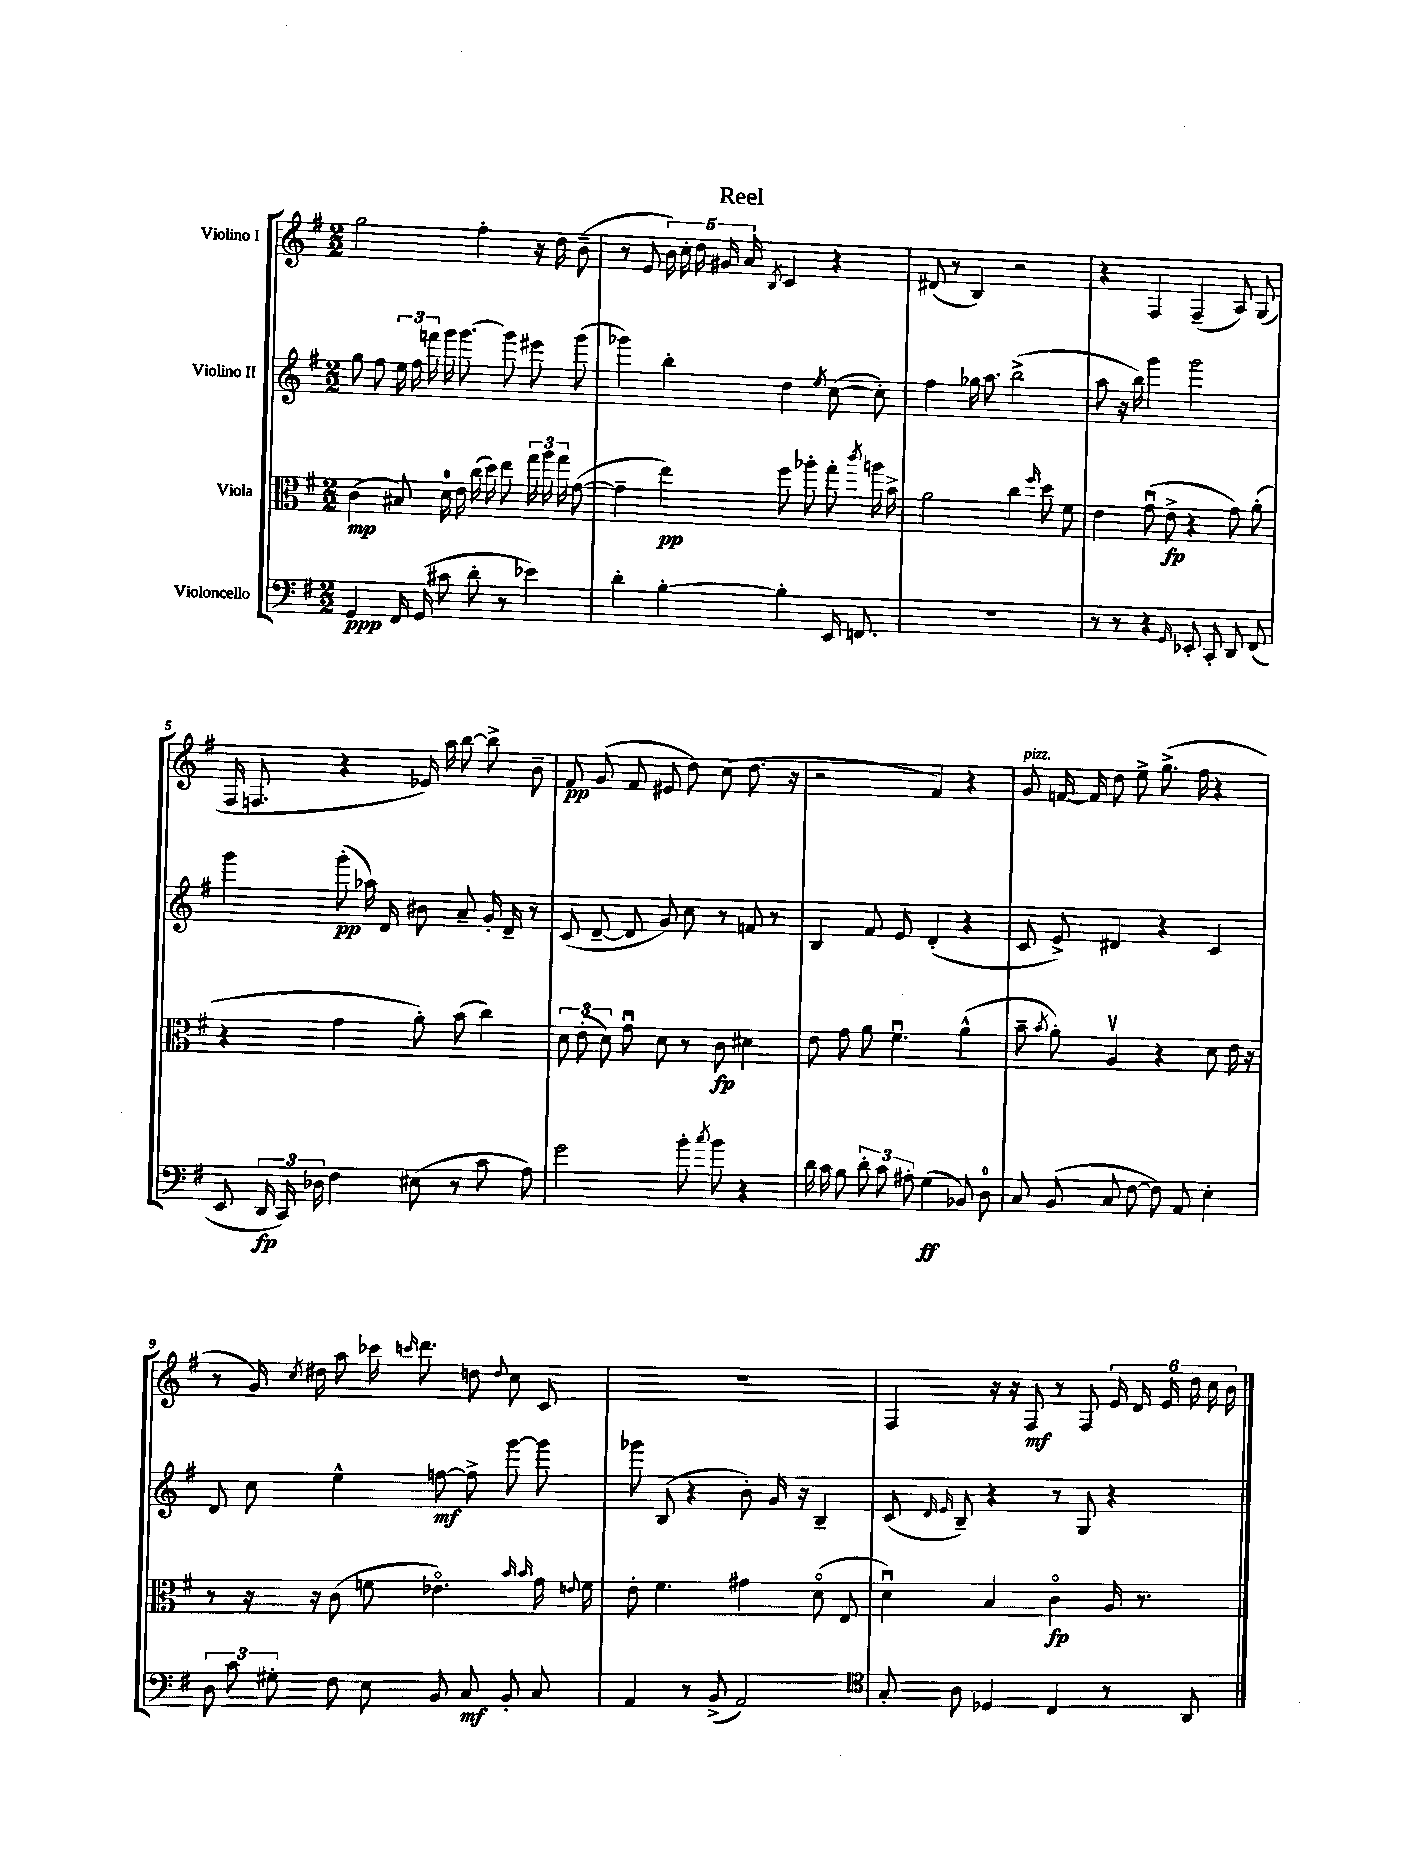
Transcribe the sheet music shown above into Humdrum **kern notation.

**kern	**dynam	**kern	**dynam	**kern	**dynam	**kern	**dynam
*part4	*part4	*part3	*part3	*part2	*part2	*part1	*part1
*staff4	*staff4	*staff3	*staff3	*staff2	*staff2	*staff1	*staff1
*I"Violoncello	*	*I"Viola	*	*I"Violino II	*	*I"Violino I	*
*clefF4	*	*clefC3	*	*clefG2	*	*clefG2	*
*k[f#]	*	*k[f#]	*	*k[f#]	*	*k[f#]	*
*M2/2	*	*M2/2	*	*M2/2	*	*M2/2	*
=1	=1	=1	=1	=1	=1	=1	=1
4GG/	ppp	(4c\	mp	8gg\	.	2gg\	.
.	.	.	.	8ff#\	.	.	.
16FF#/	.	8B#X/)	.	24ee\	.	.	.
.	.	.	.	24ff#\	.	.	.
(16GG/	.	.	.	.	.	.	.
.	.	.	.	24fffn\	.	.	.
8c#X\	.	16d\	.	16ggg\	.	.	.
.	.	16e\	.	[8.ggg\	.	.	.
8d'\	.	(16cc\	.	.	.	4ff#'\	.
.	.	16dd\)	.	.	.	.	.
8r	.	8ee\	.	8ggg\]	.	.	.
4e-X\)	.	24gg\	.	8eee#X\	.	16r	.
.	.	24aa\	.	.	.	.	.
.	.	.	.	.	.	16dd\	.
.	.	24gg\	.	.	.	.	.
.	.	([8g\	.	(8ggg\	.	(8b~\	.
=2	=2	=2	=2	=2	=2	=2	=2
4d'\	.	4g~\]	.	4ggg-X\)	.	8r	.
.	.	.	.	.	.	8e/	.
[4B'\	.	4ee\)	pp	4bb'\	.	20b\)	.
.	.	.	.	.	.	20cc'\	.
.	.	.	.	.	.	20dd\	.
.	.	.	.	.	.	20g#X/	.
.	.	.	.	.	.	20a/	.
.	.	.	.	.	.	8qB/	.
4B'\]	.	8ff#\	.	4dd\	.	4c/	.
.	.	8aa-X'\	.	.	.	.	.
.	.	.	.	8qee/	.	.	.
16EE/	.	8gg'\	.	([8cc\	.	4r	.
8.FFn/	.	.	.	.	.	.	.
.	.	8qccc/	.	.	.	.	.
.	.	16aan\	.	8cc'\])	.	.	.
.	.	16b^\	.	.	.	.	.
=3	=3	=3	=3	=3	=3	=3	=3
1r	.	2a\	.	4ff#\	.	(8d#X/	.
.	.	.	.	.	.	8r	.
.	.	.	.	16gg-X\	.	4B/)	.
.	.	.	.	8.aa\	.	.	.
.	.	4cc\	.	(2bb^\	.	2r	.
.	.	16qqff#/	.	.	.	.	.
.	.	8dd\	.	.	.	.	.
.	.	8f#\	.	.	.	.	.
=4	=4	=4	=4	=4	=4	=4	=4
8r	.	4e\	.	8aa\	.	4r	.
8r	.	.	.	16r	.	.	.
.	.	.	.	16bb\)	.	.	.
4r	.	(8gu\	.	4ggg\	.	4F#/	.
.	.	8e^\	fp	.	.	.	.
16qqGG/	.	.	.	.	.	.	.
8EE-X'/	.	4r	.	2ggg\	.	(4F#~/	.
8CC'/	.	.	.	.	.	.	.
8DD/	.	8g\)	.	.	.	8A/)	.
(8FF#/	.	(8a'\	.	.	.	(8G/	.
!!LO:LB:g=z
=5	=5	=5	=5	=5	=5	=5	=5
8EE/	.	4r	.	4ggg\	.	16F#/	.
.	.	.	.	.	.	8.Fn/	.
24DD/	fp	.	.	.	.	.	.
24CC/)	.	.	.	.	.	.	.
24D-X\	.	.	.	.	.	.	.
4F#\	.	4g\	.	(8ggg'\	pp	4r	.
.	.	.	.	16aa-X\)	.	.	.
.	.	.	.	16d/	.	.	.
(8E#X\	.	8a'\)	.	8b#X\	.	16e-X/)	.
.	.	.	.	.	.	16aa\	.
8r	.	(8b\	.	8a~/	.	[8bb\	.
8c\	.	4cc\)	.	16g'/	.	8bb^\]	.
.	.	.	.	16d~/	.	.	.
8A\)	.	.	.	8r	.	8b~\	.
=6	=6	=6	=6	=6	=6	=6	=6
2g\	.	12d\	.	(8c/	.	8f#/	pp
.	.	(12e'\	.	.	.	.	.
.	.	.	.	[8d~/	.	(8g/	.
.	.	12d\)	.	.	.	.	.
.	.	8gu\	.	8d/]	.	8f#/	.
.	.	8d\	.	8g/)	.	8e#X/	.
8b'\	.	8r	.	8cc\	.	8dd\)	.
8qcc/	.	.	.	.	.	.	.
8b\	.	8c\	fp	8r	.	(8cc\	.
4r	.	4d#X\	.	8fn/	.	8.dd\	.
.	.	.	.	8r	.	.	.
.	.	.	.	.	.	16r	.
=7	=7	=7	=7	=7	=7	=7	=7
16d\	.	8e\	.	4B/	.	2r	.
16c\	.	.	.	.	.	.	.
8B\	.	8g\	.	.	.	.	.
12d'\	.	8a\	.	8f#/	.	.	.
12c\	.	.	.	.	.	.	.
.	.	4.f#u\	.	8e/	.	.	.
12A#X'\	.	.	.	.	.	.	.
(4G\	ff	.	.	(4d'/	.	4f#/)	.
8BB-X/)	.	(4a^^\	.	4r	.	4r	.
8D\	.	.	.	.	.	.	.
=8	=8	=8	=8	=8	=8	=8	=8
!	!	!	!	!	!	!LO:TX:a:i:t=pizz.	!
8C/	.	8b~\	.	8c/	.	8g/	.
.	.	8qb/	.	.	.	.	.
(8BB/	.	8a'\)	.	8e^/)	.	[16fn/	.
.	.	.	.	.	.	16f/]	.
8C/	.	4Av/	.	4d#X/	.	8dd\	.
[8F#\	.	.	.	.	.	8ee^\	.
8F#\])	.	4r	.	4r	.	(8.gg^\	.
8AA/	.	.	.	.	.	.	.
.	.	.	.	.	.	16ff#\	.
4E'\	.	8d\	.	4c/	.	4r	.
.	.	16e\	.	.	.	.	.
.	.	16r	.	.	.	.	.
!!LO:LB:g=z
=9	=9	=9	=9	=9	=9	=9	=9
12D\	.	8r	.	8d/	.	8r	.
12c\	.	.	.	.	.	.	.
.	.	16r	.	8cc\	.	16g/)	.
12G#X'\	.	.	.	.	.	.	.
.	.	.	.	.	.	8qcc/	.
.	.	16r	.	.	.	16dd#X\	.
8F#\	.	(8c\	.	4ee^^\	.	8aa\	.
8E\	.	8fn\	.	.	.	16ccc-X\	.
.	.	.	.	.	.	16qqcccn/	.
.	.	.	.	.	.	8.ddd\	.
8BB/	.	4.e-X\)	.	[8ffn\	mf	.	.
8C/	mf	.	.	8ff^\]	.	8ddn\	.
.	.	.	.	.	.	8qqdd/	.
8BB'/	.	.	.	[8ggg\	.	8cc\	.
.	.	16qqb/	.	.	.	.	.
.	.	16qqb/	.	.	.	.	.
8C/	.	16g\	.	8ggg\]	.	8c/	.
.	.	8qqen/	.	.	.	.	.
.	.	16f\	.	.	.	.	.
=10	=10	=10	=10	=10	=10	=10	=10
4AA/	.	8e'\	.	8ggg-X\	.	1r	.
.	.	4.f#\	.	(8B/	.	.	.
8r	.	.	.	4r	.	.	.
(8BB^/	.	.	.	.	.	.	.
2AA/)	.	4g#X\	.	8b'\)	.	.	.
.	.	.	.	16g/	.	.	.
.	.	.	.	16r	.	.	.
.	.	(8d\	.	4B~/	.	.	.
.	.	8E/	.	.	.	.	.
=11	=11	=11	=11	=11	=11	=11	=11
*clefC4	*	*	*	*	*	*	*
8G'/	.	4du\)	.	(8c/	.	4F#/	.
.	.	.	.	16qqd/	.	.	.
.	.	.	.	16qqe/	.	.	.
8A\	.	.	.	8B~/)	.	.	.
4D-X/	.	4B/	.	4r	.	16r	.
.	.	.	.	.	.	16r	.
.	.	.	.	.	.	8F#/	mf
4C/	.	4c\	fp	8r	.	8r	.
.	.	.	.	8G/	.	8F#/	.
8r	.	16A/	.	4r	.	24e/	.
.	.	.	.	.	.	24d/	.
.	.	8.r	.	.	.	.	.
.	.	.	.	.	.	24e/	.
8AA/	.	.	.	.	.	24dd\	.
.	.	.	.	.	.	24cc\	.
.	.	.	.	.	.	24b\	.
==	==	==	==	==	==	==	==
*-	*-	*-	*-	*-	*-	*-	*-
